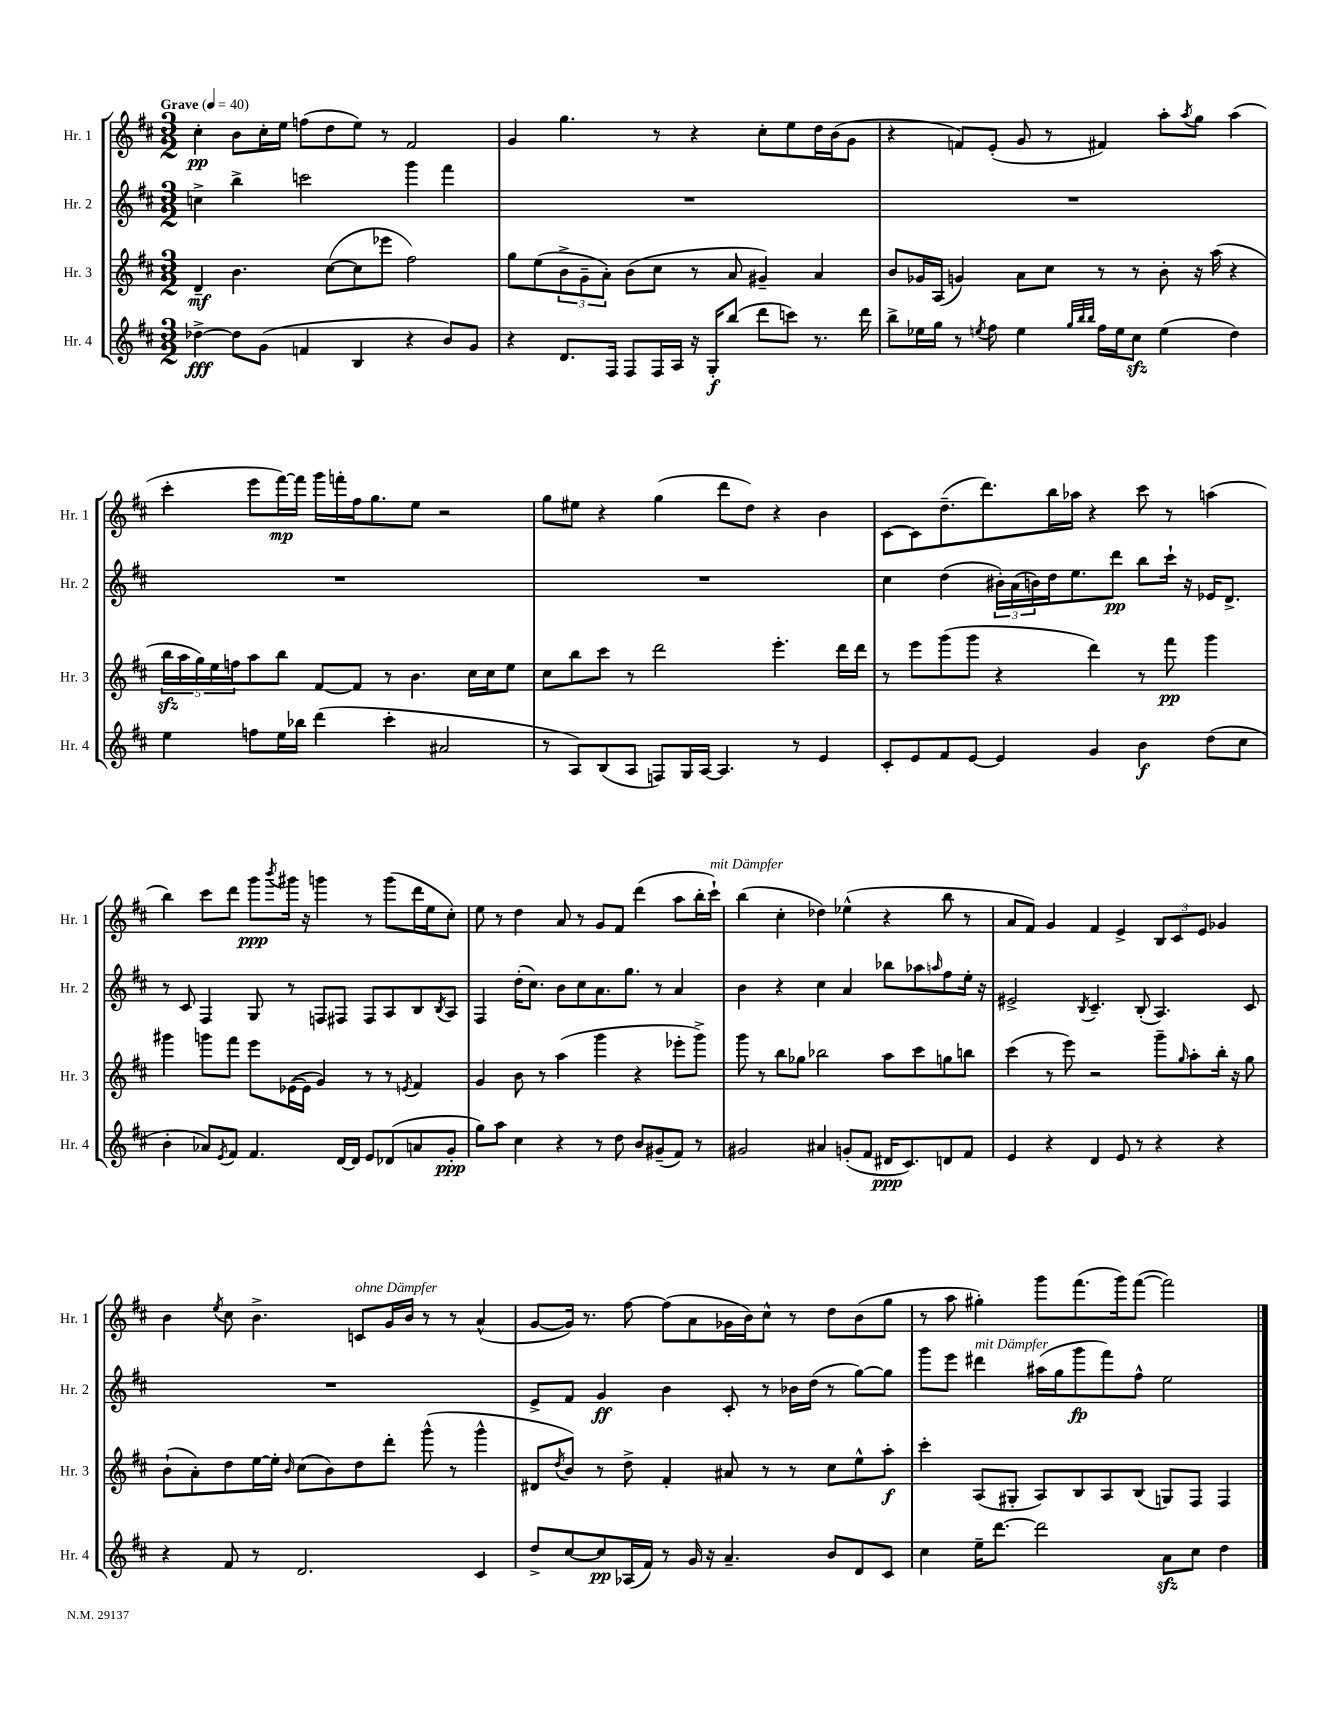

**kern	**kern	**kern	**kern
*staff4	*staff3	*staff2	*staff1
*clefG2	*clefG2	*clefG2	*clefG2
*k[f#c#]	*k[f#c#]	*k[f#c#]	*k[f#c#]
*M3/2	*M3/2	*M3/2	*M3/2
*MM40	*MM40	*MM40	*MM40
[4dd-^	4d~	4cc^	4cc#'
8dd-]	4.b	4bb^	8b
(8g	.	.	16cc#'
.	.	.	16ee
4f	.	2ccc	(8ff
.	([8cc#	.	8dd
4B	8cc#]	.	8ee)
.	8eee-	.	8r
4r	2ff#)	4ggg	2f#
8b)	.	4fff#	.
8g	.	.	.
=	=	=	=
4r	8gg	1.r	4g
.	(8ee	.	.
8.d	12b^	.	4.gg
.	12g~	.	.
.	12a')	.	.
16F#	.	.	.
8F#	(8b	.	.
16F#	8cc#	.	8r
16A	.	.	.
16r	8r	.	4r
16G'	.	.	.
(8bb	8a	.	.
8ddd	4g#~)	.	8cc#'
8ccc)	.	.	8ee
8.r	4a	.	16dd
.	.	.	(16b
.	.	.	8g
16ddd	.	.	.
=	=	=	=
8bb^	8b	1.r	4r
16ee-	16g-	.	.
16gg	(16A	.	.
8r	4g)	.	8f)
8qee	.	.	.
8ff#	.	.	(8e'
4ee	8a	.	8g
.	8cc#	.	8r
32qqgg	.	.	.
32qqbb	.	.	.
32qqbb	.	.	.
16ff#	8r	.	4f#)
16ee	.	.	.
8cc#	8r	.	.
(4ee	8b'	.	8aa'
.	.	.	8qaa
.	16r	.	8gg
.	(16aa	.	.
4dd)	4r	.	(4aa
=	=	=	=
4ee	20bb	1.r	4ccc#'
.	20aa	.	.
.	20gg)	.	.
.	20ee	.	.
.	20ff	.	.
8ff	8aa	.	8eee
16ee	8bb	.	[16fff#)
16bb-	.	.	16fff#]
(4ddd	[8f#	.	16ggg
.	.	.	16fff'
.	8f#]	.	16ff#
.	.	.	8.gg
4ccc#'	8r	.	.
.	4.b	.	8ee
2a#	.	.	2r
.	16cc#	.	.
.	16cc#	.	.
.	8ee	.	.
=	=	=	=
8r	8cc#	1.r	8gg
8A)	8bb	.	8ee#
(8B	8ccc#	.	4r
8A	8r	.	.
8F)	2ddd	.	(4gg
16G	.	.	.
[16A	.	.	.
4.A]	.	.	8ddd
.	.	.	8dd)
.	4.eee'	.	4r
8r	.	.	.
4e	.	.	4b
.	16ddd	.	.
.	16ddd	.	.
=	=	=	=
8c#'	8r	4cc#	[8c#
8e	8eee	.	8c#]
8f#	(8ggg	(4dd	(8.dd~
[8e	8ggg	.	.
.	.	.	8.ddd)
4e]	4r	24b#')	.
.	.	(24a	.
.	.	24b)	.
.	.	16dd	16bb
.	.	8.ee	16aa-
4g	4ddd)	.	4r
.	.	8ddd	.
4b	8r	8bb	8ccc#
.	8fff#	16ccc#`	8r
.	.	16r	.
(8dd	4ggg	16e-	(4aa
.	.	8.d^	.
8cc#	.	.	.
=	=	=	=
4b'	4ggg#	8r	4bb)
.	.	8c#	.
8a-)	8ggg	4F#	8ccc#
8qe	.	.	.
8f#	8fff#	.	8ddd
4.f#	8eee	8G	8ggg
.	.	.	8qbbb
.	([16e-	8r	16ggg#
.	16e-]	.	16r
.	4g)	8F	4ggg
[16d	.	8F#	.
16d]	.	.	.
8e	8r	8F#	8r
(8d-	8r	8A	(8ggg
.	8qe	.	.
8a	4f#	8B	16ddd
.	.	.	16ee
.	.	8qB	.
8g'	.	8A	8cc#')
=	=	=	=
8gg)	4g	4F#	8ee
8aa	.	.	8r
4cc#	8b	(16dd'	4dd
.	.	8.cc#)	.
.	8r	.	.
4r	(4aa	8b	8a
.	.	8cc#	8r
8r	4ggg	8.a	8g
8dd	.	.	8f#
.	.	8.gg	.
8b	4r	.	(4ddd
(8g#~	.	8r	.
8f#)	8eee-'	4a	8aa
8r	8ggg^)	.	16bb'
.	.	.	16ccc#`)
=	=	=	=
2g#	8ggg	4b	(4bb
.	8r	.	.
.	8bb	4r	4cc#'
.	8gg-	.	.
4a#	2bb-	4cc#	4dd-)
(8g'	.	4a	(4ee-^^
8f#	.	.	.
16d#	8aa	8bb-	4r
8.c#)	.	.	.
.	8ccc#	8aa-	.
.	.	16qqaa	.
8d	8gg	8ff#	8bb
8f#	8bb	16ee'	8r
.	.	16r	.
=	=	=	=
4e	(4ccc#	2e#^	8a
.	.	.	8f#)
4r	8r	.	4g
.	8eee)	.	.
.	.	8qB	.
4d	2r	4.c#~	4f#
8e	.	.	4e^
8r	.	(8B'	.
4r	8ggg~	4.A)	12B
.	.	.	12c#
.	16qqgg	.	.
.	8aa'	.	.
.	.	.	12e
4r	16bb'	.	4g-
.	16r	.	.
.	8gg	8c#	.
=	=	=	=
4r	(8b`	1.r	4b
.	8a')	.	.
.	.	.	8qee
8f#	8dd	.	8cc#
8r	[16ee	.	4.b^
.	16ee']	.	.
.	16qqb	.	.
2.d	(8cc#	.	.
.	8b)	.	.
.	8dd	.	8c
.	8ddd'	.	16g
.	.	.	16b
.	(8ggg^^	.	8r
.	8r	.	8r
4c#	4ggg^^	.	(4a^^
=	=	=	=
8dd^	8d#	8e^	[8g
.	8qdd	.	.
[8cc#	8b)	8f#	16g])
.	.	.	8.r
8cc#]	8r	4g	.
(16A-	8dd^	.	[8ff#
16f#)	.	.	.
8r	4f#'	4b	(8ff#]
16g	.	.	8a
16r	.	.	.
4.a~	8a#	8c#'	16g-
.	.	.	16b)
.	8r	8r	8cc#^^
.	8r	16b-	8r
.	.	(16dd	.
8b	8cc#	8r	8dd
8d	8ee^^	[8gg)	(8b
8c#	8aa'	8gg]	8gg
=	=	=	=
4cc#	4ccc#'	8ggg	8r
.	.	8eee	8aa
16ee~	(8A	4ddd#	4gg#')
[8.ddd	.	.	.
.	8G#'	.	.
2ddd]	8A)	(16aa#	8ggg
.	.	16gg	.
.	8B	8ggg	(8.fff#
.	8A	8fff#)	.
.	.	.	16ggg)
.	(8B	8ff#^^	([8fff#
8a	8G)	2ee	2fff#])
8cc#	8F#	.	.
4dd	4F#	.	.
==	==	==	==
*-	*-	*-	*-
